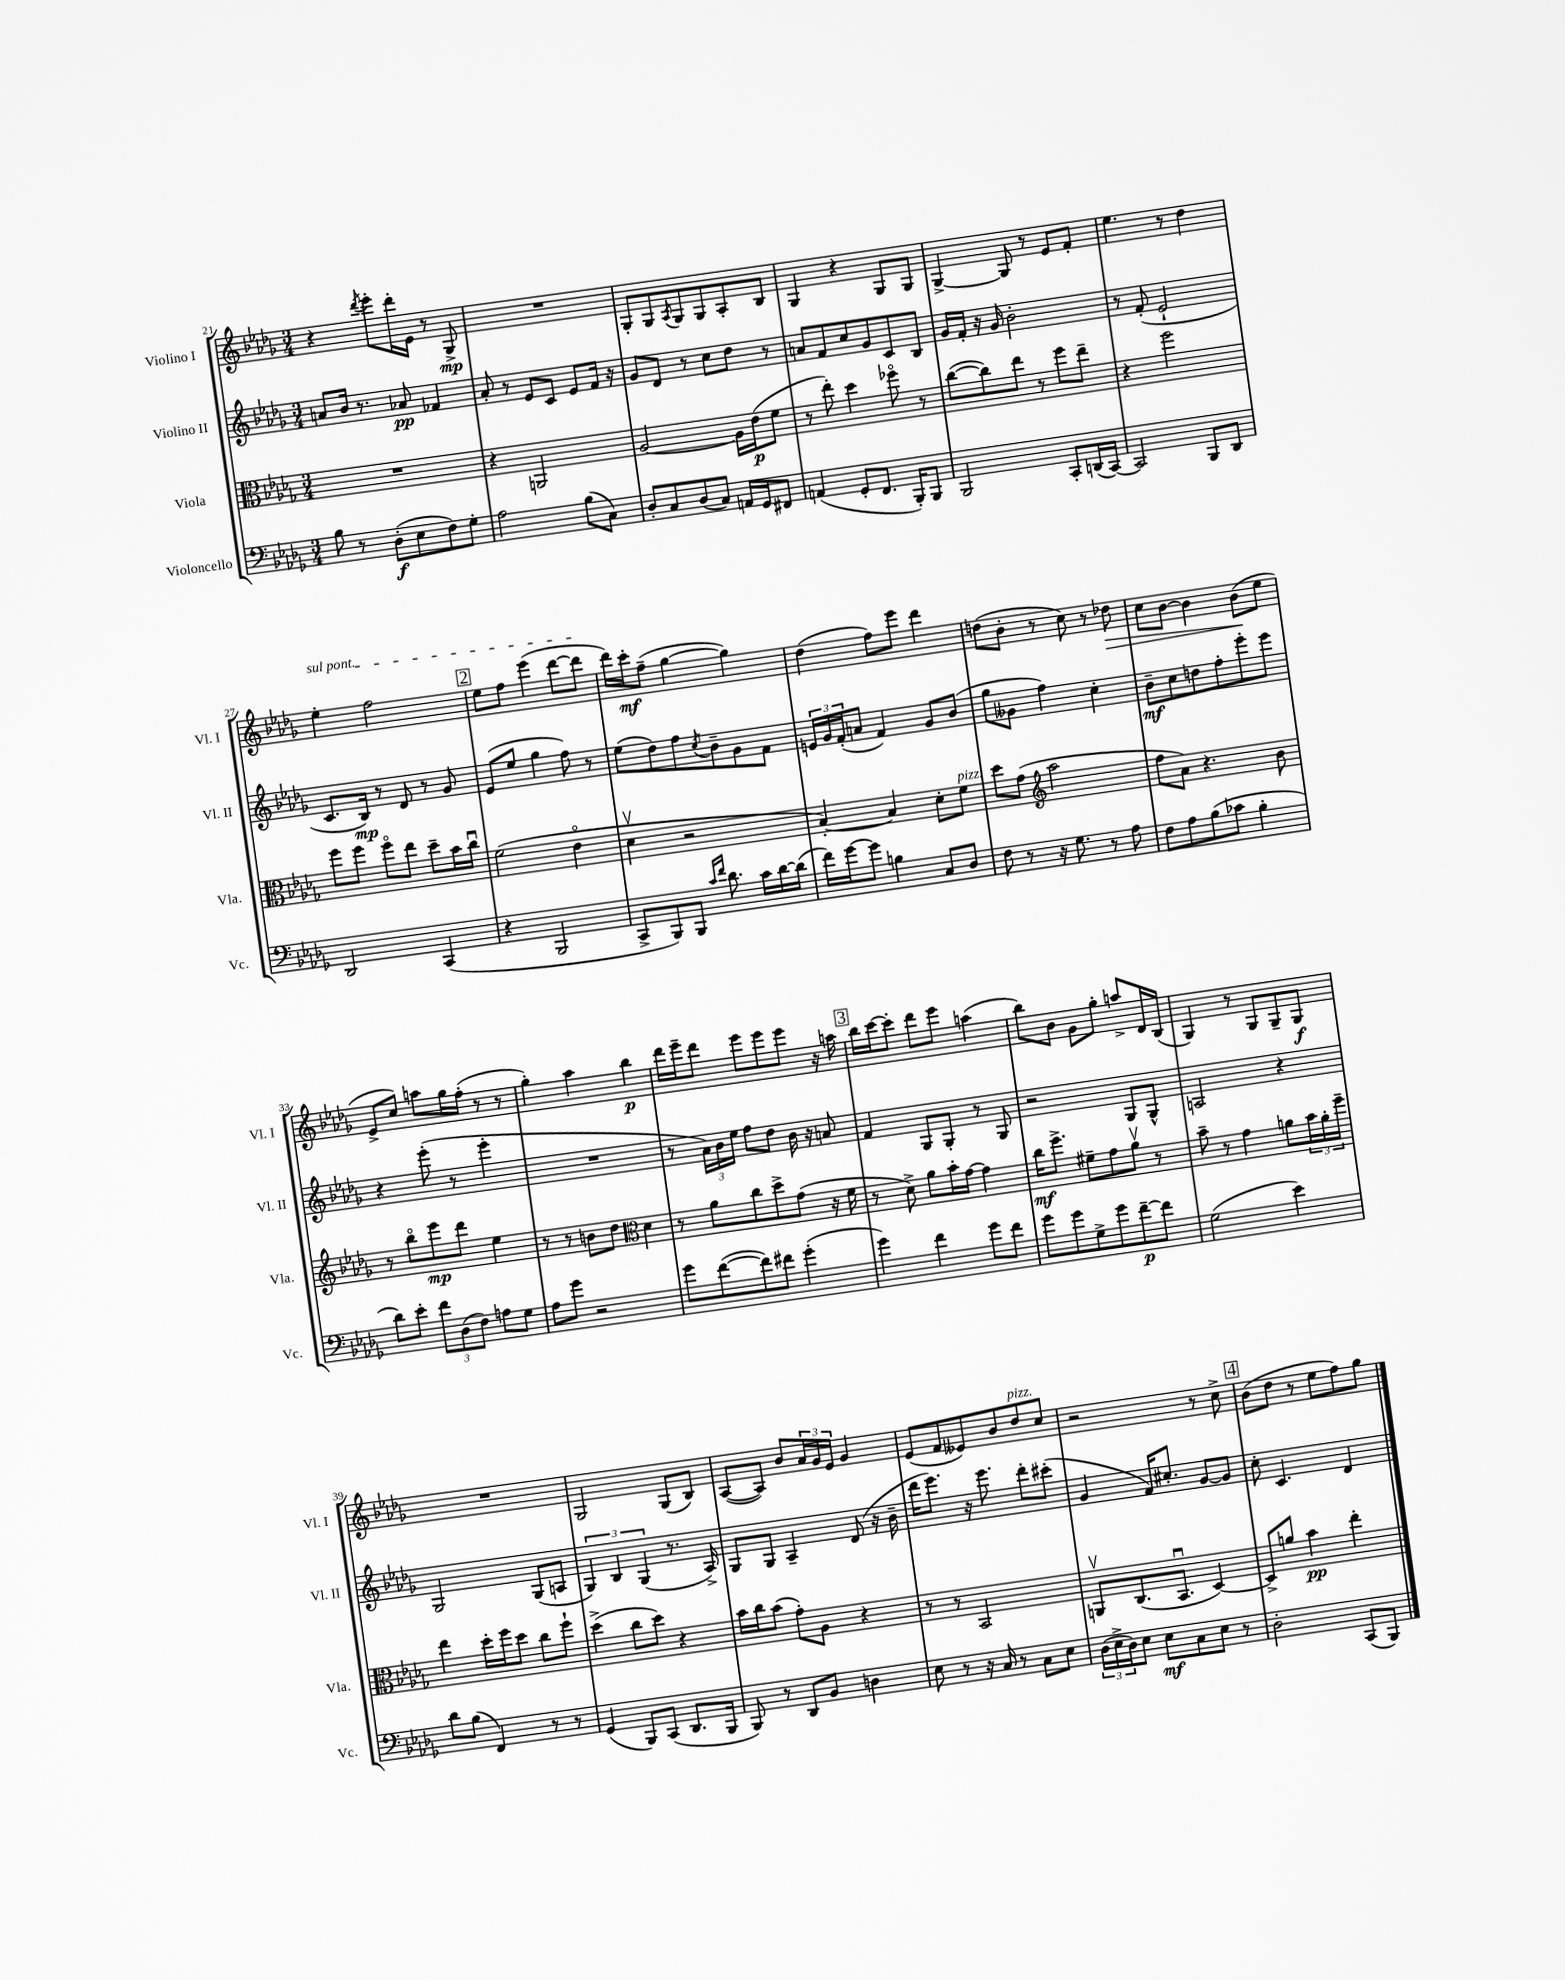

**kern	**dynam	**kern	**dynam	**kern	**dynam	**kern	**dynam
*part4	*part4	*part3	*part3	*part2	*part2	*part1	*part1
*staff4	*staff4	*staff3	*staff3	*staff2	*staff2	*staff1	*staff1
*I"Violoncello	*	*I"Viola	*	*I"Violino II	*	*I"Violino I	*
*I'Vc.	*	*I'Vla.	*	*I'Vl. II	*	*I'Vl. I	*
*clefF4	*	*clefC3	*	*clefG2	*	*clefG2	*
*k[b-e-a-d-g-]	*	*k[b-e-a-d-g-]	*	*k[b-e-a-d-g-]	*	*k[b-e-a-d-g-]	*
*M3/4	*	*M3/4	*	*M3/4	*	*M3/4	*
=21	=21	=21	=21	=21	=21	=21	=21
8B-\	.	2.r	.	8an/L	.	4r	.
8r	.	.	.	16b-/Jk	.	.	.
.	.	.	.	8.r	.	.	.
.	.	.	.	.	.	8qddd-/	.
(8D-'\L	f	.	.	.	.	8eee-'\L	.
8E-\	.	.	.	8a-X/	pp	16ddd-'\L	.
.	.	.	.	.	.	16e-\JJ	.
8F\)	.	.	.	4f-X/	.	8r	.
8G-'\J	.	.	.	.	.	8G-^/	mp
=22	=22	=22	=22	=22	=22	=22	=22
2A-\	.	4r	.	8a-'/	.	2.r	.
.	.	.	.	8r	.	.	.
.	.	2AAn/	.	8e-/L	.	.	.
.	.	.	.	8c/J	.	.	.
(8B-\L	.	.	.	8e-/L	.	.	.
8C\J)	.	.	.	16f/Jk	.	.	.
.	.	.	.	16r	.	.	.
=23	=23	=23	=23	=23	=23	=23	=23
8D-'/L	.	[2A-/	.	8g-/L	.	8G-'/L	.
8C/	.	.	.	8d-/J	.	8G-/	.
.	.	.	.	.	.	8qA-/	.
(8D-/	.	.	.	8r	.	8G-/	.
8C/J)	.	.	.	8cc\L	.	8G-/	.
16AAn/LL	.	16A-\LL]	.	8dd-\J	.	8A-'/	.
16GG-/J	.	(16e-\J	p	.	.	.	.
8FF#X/J	.	8f\J	.	8r	.	8B-/J	.
=24	=24	=24	=24	=24	=24	=24	=24
(4AAn/	.	8r	.	8an/L	.	4G-/	.
.	.	8ee-'\)	.	8f/	.	.	.
8GG-'/L	.	4dd-\	.	8cc/	.	4r	.
8.FF/J	.	.	.	8g-/	.	.	.
.	.	8ff-X\	.	8c/	.	8G-/L	.
16BBB-'/KL)	.	.	.	.	.	.	.
8BBB-/J	.	8r	.	8B-/J	.	8G-/J	.
=25	=25	=25	=25	=25	=25	=25	=25
2BBB-/	.	([8cc\L	.	16g-/LL	.	[4G-^/	.
.	.	.	.	16f'/JJ	.	.	.
.	.	8cc\])	.	16r	.	.	.
.	.	.	.	16g-/	.	.	.
.	.	8ee-\J	.	2b-'\	.	8G-/]	.
.	.	8r	.	.	.	8r	.
8CC'/L	.	8ff\L	.	.	.	8e-/L	.
(16DDn/L	.	8ee-~\J	.	.	.	8f'/J	.
[16CC/JJ)	.	.	.	.	.	.	.
=26	=26	=26	=26	=26	=26	=26	=26
2CC/]	.	4r	.	8r	.	4.ee-\	.
.	.	.	.	(8f'/	.	.	.
.	.	2ff\	.	2e-`/	.	.	.
.	.	.	.	.	.	8r	.
8BBB-/L	.	.	.	.	.	4dd-\	.
8DD-/J	.	.	.	.	.	.	.
!!LO:LB:g=z
=27	=27	=27	=27	=27	=27	=27	=27
!	!	!	!	!	!	!LO:TX:a:i:t=sul pont.	!
2DD-/	.	8ff\L	.	8.c/L	.	4ee-'\	.
.	.	8ff\J	.	.	.	.	.
.	.	.	.	16B-/Jk)	mp	.	.
.	.	8ff\L	.	8r	.	2ff\	.
.	.	8ee-\J	.	8d-/	.	.	.
(4CC/	.	8dd-~\L	.	8r	.	.	.
.	.	16b-\L	.	8g-/	.	.	.
.	.	16ccu\JJ	.	.	.	.	.
!!LO:REH:place=s1:t=2
=28	=28	=28	=28	=28	=28	=28	=28
4r	.	(2f\	.	(8e-/L	.	8ee-\L	.
.	.	.	.	8ee-/J	.	8ff\J	.
2BBB-/	.	.	.	4gg-\	.	(4eee-\	.
.	.	4e-\	.	8ff\)	.	[8ddd-\L	.
.	.	.	.	8r	.	8ddd-\J]	.
=29	=29	=29	=29	=29	=29	=29	=29
8CC^/L	.	4d-v\	.	(8ee-\L	.	16ddd-\LL)	.
.	.	.	.	.	.	16ccc'\J	mf
8BBB-/)	.	.	.	8dd-\)	.	(8ff~\J	.
8BBB-/J	.	2r	.	8ff\	.	[4gg-\	.
16qqc/LL	.	.	.	.	.	.	.
16qqf/JJ	.	.	.	8qcc/	.	.	.
8.d-\	.	.	.	8b-~\	.	.	.
.	.	.	.	8g-\	.	4gg-\])	.
16c\LL	.	.	.	.	.	.	.
[16d-\	.	.	.	8f\J	.	.	.
(16d-\JJ]	.	.	.	.	.	.	.
=30	=30	=30	=30	=30	=30	=30	=30
16f\LL)	.	[4B-'/)	.	24en/LL	.	(4dd-\	.
.	.	.	.	24g-/	.	.	.
[16g-\J	.	.	.	.	.	.	.
.	.	.	.	(24f'/J	.	.	.
8g-\J]	.	.	.	8an/J	.	.	.
4Bn\	.	4B-/]	.	4f/)	.	8ff\L)	.
.	.	.	.	.	.	8eee-\J	.
8C/L	.	8d-'\L	.	8g-/L	.	4ddd-\	.
!	!	!LO:TX:a:i:t=pizz.	!	!	!	!	!
8D-/J	.	8f\J	.	(8b-/J	.	.	.
=31	=31	=31	=31	=31	=31	=31	=31
8F\	.	8dd-\L	.	8gg-\L	.	(8ddn\L	.
8r	.	(8g-\J	.	8g--X\J	.	8b-'\J	.
*	*	*clefG2	*	*	*	*	*
16r	.	2aa-\	.	4ff\)	.	8r	.
8.G-\	.	.	.	.	.	.	.
.	.	.	.	.	.	8cc\)	.
8r	.	.	.	4cc'\	.	8r	.
!	!	!	!	!	!	!	!LO:HP:b
8A-\	.	.	.	.	.	8dd-X\	>
=32	=32	=32	=32	=32	=32	=32	=32
8F\L	.	8ff\L	.	8b-~\L	mf	8cc\L	.
8A-\	.	8a-\J)	.	8cc\	.	[8b-\J	.
(8B-\	.	4.r	.	8ddn\	.	4b-\]	.
8c-X\J	.	.	.	8ff'\	.	.	.
4B-'\	.	.	.	8eee-'\	.	(8b-\L	.
.	.	8b-\	.	8eee-\J	.	8ee-\J	]
!!LO:LB:g=z
=33	=33	=33	=33	=33	=33	=33	=33
8d-\L)	.	8r	.	4r	.	8e-^/L	.
8e-'\J	.	8bb-\L	.	.	.	8cc/J)	.
12f\L	.	8eee-\	mp	(8eee-'\	.	8aan\L	.
(12D-\	.	.	.	.	.	.	.
.	.	8ddd-\J	.	8r	.	16gg-\L	.
12F\J)	.	.	.	.	.	.	.
.	.	.	.	.	.	(16ff'\JJ	.
8An\L	.	4ee-\	.	4eee-'\	.	8r	.
8G-\J	.	.	.	.	.	8r	.
=34	=34	=34	=34	=34	=34	=34	=34
8A-\L	.	8r	.	2.r	.	4gg-'\)	.
8g-\J	.	8r	.	.	.	.	.
2r	.	8bn\L	.	.	.	4aa-\	.
.	.	8dd-\J	.	.	.	.	.
*	*	*clefC3	*	*	*	*	*
.	.	4d-\	.	.	.	4bb-\	p
=35	=35	=35	=35	=35	=35	=35	=35
8g-\L	.	8r	.	8r	.	16ddd-\LL	.
.	.	.	.	.	.	16eee-~\J	.
([8f\	.	8a-\L	.	24a-\LL)	.	8ddd-\J	.
.	.	.	.	24b-\	.	.	.
.	.	.	.	24ee-\JJ	.	.	.
8f\])	.	8cc\	.	8ff\L	.	8eee-\L	.
8f#X\J	.	8dd-^\	.	8dd-\J	.	8eee-\	.
(4g-'\	.	(8g-\J	.	16b-\	.	8eee-\J	.
.	.	.	.	16r	.	.	.
.	.	16r	.	8an/	.	16r	.
.	.	16f\	.	.	.	16aan\	.
!!LO:REH:place=s1:t=3
=36	=36	=36	=36	=36	=36	=36	=36
4g-\)	.	8r	.	4f/	.	16bb-\LL	.
.	.	.	.	.	.	[16ccc\J	.
.	.	8d-^\)	.	.	.	8ccc'\J]	.
4f\	.	8a-\L	.	8G-/L	.	8ddd-\L	.
.	.	16b-'\L	.	8G-'/J	.	8eee-\J	.
.	.	[16g-\JJ	.	.	.	.	.
8g-\L	.	4g-\]	.	8r	.	(4aan\	.
8f\J	.	.	.	8G-/	.	.	.
=37	=37	=37	=37	=37	=37	=37	=37
8g-\L	.	16cc\KL	mf	2r	.	8bb-\L)	.
.	.	8.ff^\J	.	.	.	.	.
8g-\	.	.	.	.	.	8b-\J	.
8G-^\	.	8f#X~\L	.	.	.	8g-\L	.
8g-\	.	8g-\	.	.	.	8gg-'\J	.
[8f~\	p	8a-v\J	.	8G-/L	.	8aan^/L	.
8f\J]	.	8r	.	8G-^^/J	.	16d-/L	.
.	.	.	.	.	.	(16B-/JJ	.
=38	=38	=38	=38	=38	=38	=38	=38
(2G-\	.	8b-~\	.	2An/	.	4G-/)	.
.	.	8r	.	.	.	.	.
.	.	4g-\	.	.	.	8r	.
.	.	.	.	.	.	8G-/L	.
4e-\)	.	8an\L	.	4r	.	8G-~/	.
.	.	24b-\L	.	.	.	8G-/J	f
.	.	24a'\	.	.	.	.	.
.	.	24ff~\JJ	.	.	.	.	.
!!LO:LB:g=z
=39	=39	=39	=39	=39	=39	=39	=39
8d-\L	.	4ee-\	.	2G-/	.	2.r	.
(8B-\J	.	.	.	.	.	.	.
4FF/)	.	16dd-'\LL	.	.	.	.	.
.	.	16ff\J	.	.	.	.	.
.	.	8dd-\J	.	.	.	.	.
8r	.	8cc\L	.	(8G-/L	.	.	.
8r	.	8ff`\J	.	8An/J	.	.	.
=40	=40	=40	=40	=40	=40	=40	=40
(4GG-/	.	(4dd-^\	.	6G-/)	.	2G-/	.
.	.	.	.	6B-/	.	.	.
8BBB-/L)	.	8cc\L	.	.	.	.	.
.	.	.	.	(6G-/	.	.	.
(8CC/J	.	8dd-\J)	.	.	.	.	.
8.DD-/L	.	4r	.	8.r	.	(8G-/L	.
.	.	.	.	.	.	8B-/J)	.
16BBB-/Jk	.	.	.	16A-^/)	.	.	.
=41	=41	=41	=41	=41	=41	=41	=41
8BBB-/)	.	16b-\LL	.	8G-/L	.	([8A-/L	.
.	.	16cc\J	.	.	.	.	.
8r	.	(8b-\J	.	8G-/J	.	8A-/J])	.
8DD-/L	.	8g-'\L)	.	4A-~/	.	8b-/L	.
8BB-/J	.	8A-\J	.	.	.	24a-/L	.
.	.	.	.	.	.	24g-/	.
.	.	.	.	.	.	24e-/JJ	.
4Dn\	.	4r	.	(8d-/	.	4g-/	.
.	.	.	.	16r	.	.	.
.	.	.	.	16b-~\	.	.	.
=42	=42	=42	=42	=42	=42	=42	=42
8E-\	.	8r	.	16ddd-\KL	.	(8e-/L	.
.	.	.	.	8.eee-\J)	.	.	.
8r	.	8r	.	.	.	8f/	.
16r	.	2BB-/	.	16r	.	8e--X/)	.
16C/	.	.	.	8.eee-\	.	.	.
8r	.	.	.	.	.	8b-/	.
!	!	!	!	!	!	!LO:TX:a:i:t=pizz.	!
8C\L	.	.	.	8ddd-'\L	.	8dd-/	.
8E-\J	.	.	.	(8ccc#X'\J	.	8cc/J	.
=43	=43	=43	=43	=43	=43	=43	=43
(24D-\LL	.	8AAnv/L	.	4g-/	.	2r	.
24E-^\	.	.	.	.	.	.	.
24D-\J)	.	.	.	.	.	.	.
8E-\J	.	(8.C/	.	.	.	.	.
8E-\L	mf	.	.	16f/KL)	.	.	.
.	.	8.BB-u/J	.	8.cc#X'/J	.	.	.
8C\	.	.	.	.	.	.	.
8E-\J	.	[4D-/)	.	[8g-/L	.	8r	.
8r	.	.	.	8g-/J]	.	8cc^\	.
!!LO:REH:place=s1:t=4
=44	=44	=44	=44	=44	=44	=44	=44
2D-'\	.	8D-^/L]	.	8cc'\	.	(8b-\L	.
.	.	8an/J	.	4.c/	.	8dd-\J	.
.	.	4b-\	pp	.	.	8r	.
.	.	.	.	.	.	8ee-\L	.
(8CC/L	.	4ee-'\	.	4d-/	.	8ff\)	.
8BBB-/J)	.	.	.	.	.	8gg-\J	.
==	==	==	==	==	==	==	==
*-	*-	*-	*-	*-	*-	*-	*-
